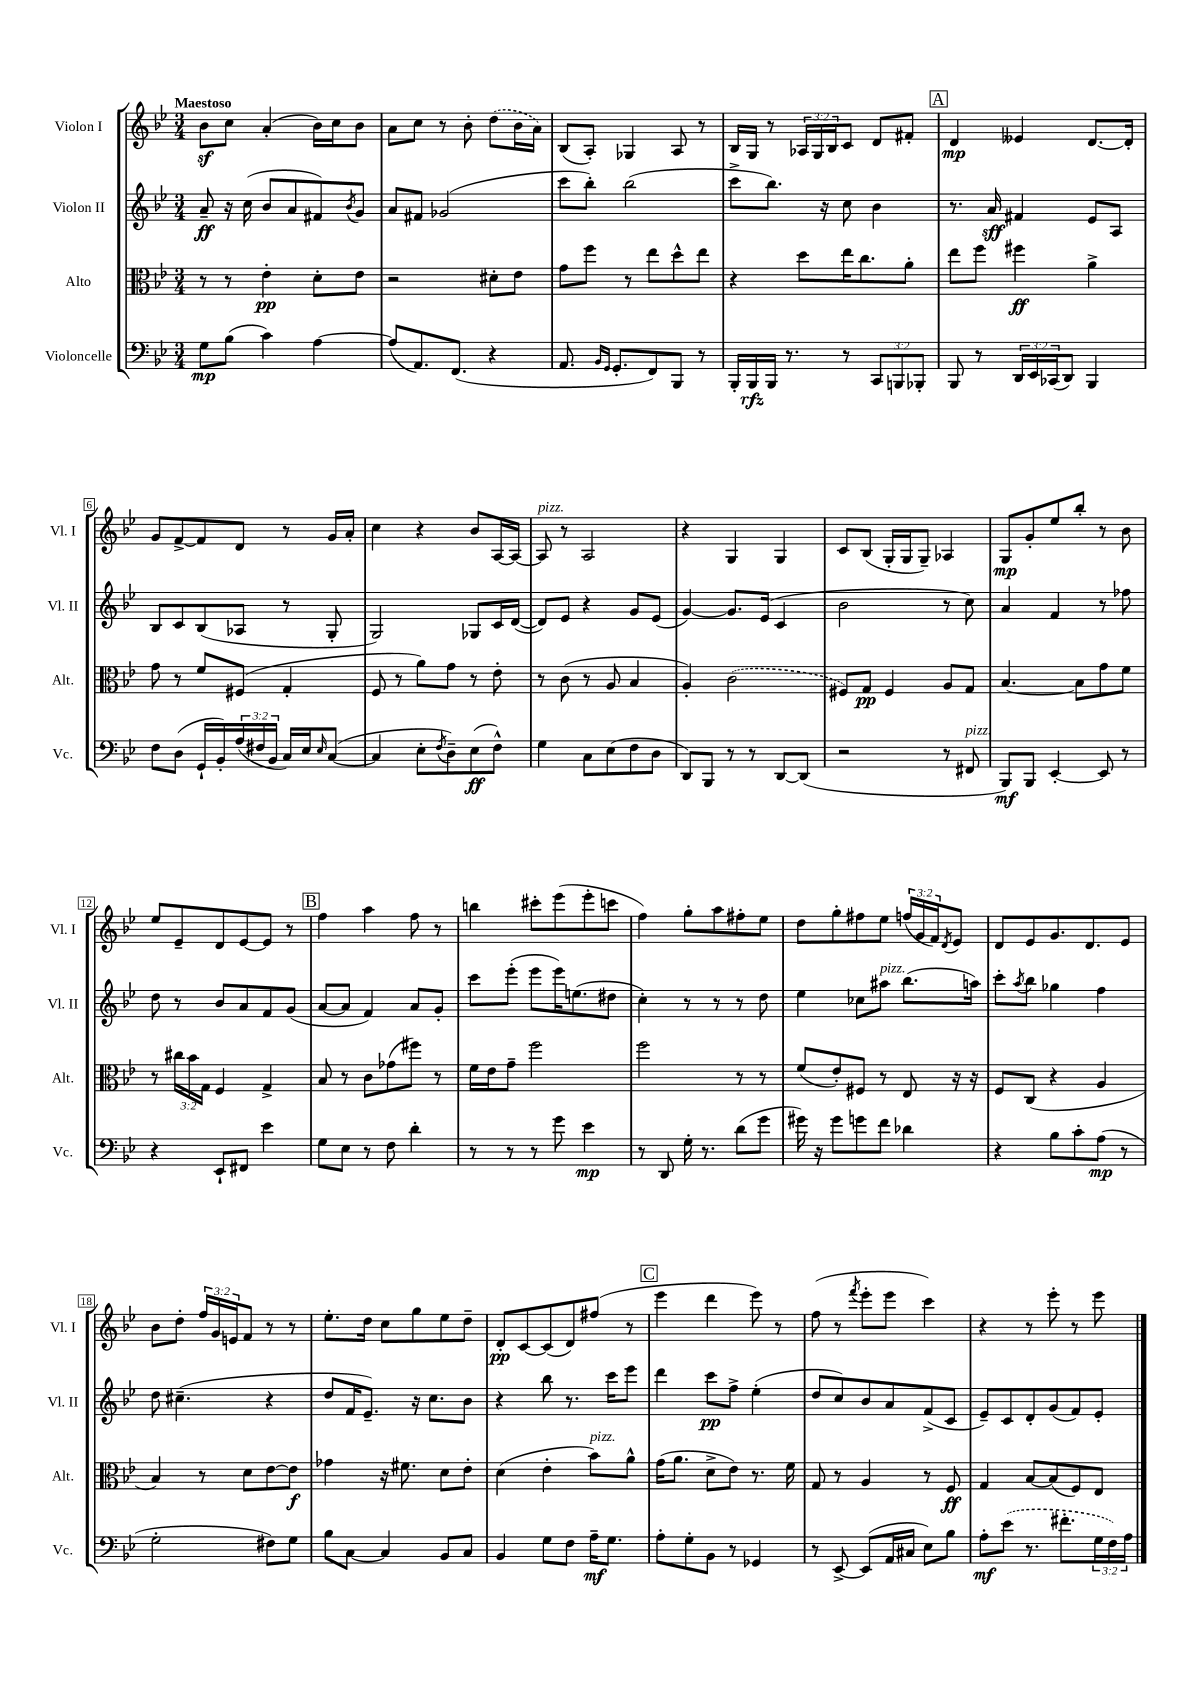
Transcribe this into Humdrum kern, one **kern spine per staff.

**kern	**dynam	**kern	**dynam	**kern	**dynam	**kern	**dynam
*part4	*part4	*part3	*part3	*part2	*part2	*part1	*part1
*staff4	*staff4	*staff3	*staff3	*staff2	*staff2	*staff1	*staff1
*I"Violoncelle	*	*I"Alto	*	*I"Violon II	*	*I"Violon I	*
*I'Vc.	*	*I'Alt.	*	*I'Vl. II	*	*I'Vl. I	*
*clefF4	*	*clefC3	*	*clefG2	*	*clefG2	*
*k[b-e-]	*	*k[b-e-]	*	*k[b-e-]	*	*k[b-e-]	*
*M3/4	*	*M3/4	*	*M3/4	*	*M3/4	*
=1	=1	=1	=1	=1	=1	=1	=1
!	!	!	!	!	!	!LO:TX:a:B:t=Maestoso	!
8G\L	mp	8r	.	8a~/	ff	8b-z\L	.
(8B-\J	.	8r	.	16r	.	8cc\J	.
.	.	.	.	(16cc\	.	.	.
4c\)	.	4e-'\	pp	8b-/L	.	(4a'/	.
.	.	.	.	8a/	.	.	.
[4A\	.	8d'\L	.	8f#X/)	.	16b-\LL)	.
.	.	.	.	.	.	16cc\J	.
.	.	.	.	8qb-/	.	.	.
.	.	8e-\J	.	8g/J	.	8b-\J	.
=2	=2	=2	=2	=2	=2	=2	=2
(8A/L]	.	2r	.	8a/L	.	8a\L	.
8.AA/)	.	.	.	8f#X/J	.	8cc\J	.
.	.	.	.	(2g-X/	.	8r	.
(8.FF/J	.	.	.	.	.	.	.
.	.	.	.	.	.	8b-'\	.
4r	.	8d#X'\L	.	.	.	(8dd\L	.
.	.	8e-\J	.	.	.	16b-\L	.
.	.	.	.	.	.	16a\JJ)	.
=3	=3	=3	=3	=3	=3	=3	=3
8.AA/	.	8g\L	.	8ccc\L	.	(8B-/L	.
.	.	8ff\J	.	8bb-'\J)	.	8A'/J)	.
16qqBB-/LL	.	.	.	.	.	.	.
16qqGG/JJ	.	.	.	.	.	.	.
8.GG'/L	.	.	.	.	.	.	.
.	.	8r	.	(2bb-\	.	4G-X/	.
8FF/)	.	8ee-\L	.	.	.	.	.
8BBB-/J	.	8dd^^\	.	.	.	8A/	.
8r	.	8ee-\J	.	.	.	8r	.
=4	=4	=4	=4	=4	=4	=4	=4
16BBB-'/LL	.	4r	.	8ccc^\L	.	16B-/LL	.
16BBB-/	rfz	.	.	.	.	16G/JJ	.
16BBB-/JJ	.	.	.	8.bb-\J)	.	8r	.
8.r	.	.	.	.	.	.	.
.	.	8dd\L	.	.	.	24A-X/LL	.
.	.	.	.	.	.	24G/	.
.	.	.	.	16r	.	.	.
.	.	.	.	.	.	24B-/J	.
8r	.	16ee-\K	.	8cc\	.	8c/J	.
.	.	8.cc\	.	.	.	.	.
12CC/L	.	.	.	4b-\	.	8d/L	.
12BBBn/	.	.	.	.	.	.	.
.	.	8a'\J	.	.	.	8f#X'/J	.
12BBB-X'/J	.	.	.	.	.	.	.
!!LO:REH:place=s1:t=A
=5	=5	=5	=5	=5	=5	=5	=5
8BBB-/	.	8ee-\L	.	8.r	.	4d/	mp
8r	.	8ff\J	.	.	.	.	.
.	.	.	.	16a/	sff	.	.
24DD/LL	.	4ff#X\	ff	4f#X/	.	4e--X/	.
24EE-/	.	.	.	.	.	.	.
(24CC-X/J	.	.	.	.	.	.	.
8DD/J)	.	.	.	.	.	.	.
4BBB-/	.	4a^\	.	8e-/L	.	[8.d/L	.
.	.	.	.	8A/J	.	.	.
.	.	.	.	.	.	16d'/Jk]	.
!!LO:LB:g=z
=6	=6	=6	=6	=6	=6	=6	=6
8F\L	.	8g\	.	8B-/L	.	8g/L	.
(8D\J	.	8r	.	8c/	.	[8f^/	.
16GG`/LL	.	8f/L	.	(8B-/	.	8f/]	.
16BB-'/)	.	.	.	.	.	.	.
(24A/	.	(8F#X/J	.	8A-X/J	.	8d/J	.
24F#X/	.	.	.	.	.	.	.
24BB-/JJ	.	.	.	.	.	.	.
16C/LL)	.	4G'/	.	8r	.	8r	.
16E-/J	.	.	.	.	.	.	.
16qqE-/	.	.	.	.	.	.	.
([8C/J	.	.	.	8G'/	.	16g/LL	.
.	.	.	.	.	.	16a'/JJ	.
=7	=7	=7	=7	=7	=7	=7	=7
4C/]	.	8F/	.	2G/)	.	4cc\	.
.	.	8r	.	.	.	.	.
8E-'\L	.	8a\L)	.	.	.	4r	.
8qF/	.	.	.	.	.	.	.
8D~\)	.	8g\J	.	.	.	.	.
(8E-\	ff	8r	.	8G-X/L	.	8b-/L	.
8F^^\J)	.	8e-'\	.	16c/L	.	[16A/L	.
.	.	.	.	([16d/JJ	.	16A/JJ_	.
=8	=8	=8	=8	=8	=8	=8	=8
!	!	!	!	!	!	!LO:TX:a:i:t=pizz.	!
4G\	.	8r	.	8d/L])	.	8A/]	.
.	.	(8c\	.	8e-/J	.	8r	.
8C\L	.	8r	.	4r	.	2A/	.
(8E-\	.	8A/	.	.	.	.	.
8F\	.	4B-/	.	8g/L	.	.	.
8D\J	.	.	.	(8e-/J	.	.	.
=9	=9	=9	=9	=9	=9	=9	=9
8DD/L)	.	4A'/)	.	[4g/)	.	4r	.
8BBB-/J	.	.	.	.	.	.	.
8r	.	(2c\	.	8.g/L]	.	4G/	.
8r	.	.	.	.	.	.	.
.	.	.	.	(16e-/Jk	.	.	.
[8DD/L	.	.	.	4c/	.	4G/	.
(8DD/J]	.	.	.	.	.	.	.
=10	=10	=10	=10	=10	=10	=10	=10
2r	.	8F#X/L)	.	2b-\	.	8c/L	.
.	.	8G/J	pp	.	.	(8B-/J	.
.	.	4F#/	.	.	.	16G'/LL	.
.	.	.	.	.	.	16G/J	.
.	.	.	.	.	.	8G~/J)	.
8r	.	8A/L	.	8r	.	4A-X/	.
!LO:TX:a:i:t=pizz.	!	!	!	!	!	!	!
8FF#X/	.	8G/J	.	8cc\)	.	.	.
=11	=11	=11	=11	=11	=11	=11	=11
8BBB-/L)	mf	[4.B-/	.	4a/	.	8G/L	mp
8BBB-/J	.	.	.	.	.	8g'/	.
[4EE-'/	.	.	.	4f/	.	8ee-/	.
.	.	8B-\L]	.	.	.	8bb-'/J	.
8EE-/]	.	8g\	.	8r	.	8r	.
8r	.	8f\J	.	8ff-X\	.	8b-\	.
!!LO:LB:g=z
=12	=12	=12	=12	=12	=12	=12	=12
4r	.	8r	.	8dd\	.	8ee-/L	.
.	.	24cc#X\LL	.	8r	.	8e-~/	.
.	.	24b-\	.	.	.	.	.
.	.	24G\JJ	.	.	.	.	.
8EE-`/L	.	4F/	.	8b-/L	.	8d/	.
8FF#X/J	.	.	.	8a/	.	[8e-/	.
4e-\	.	4G^/	.	8f/	.	8e-/J]	.
.	.	.	.	(8g/J	.	8r	.
!!LO:REH:place=s1:t=B
=13	=13	=13	=13	=13	=13	=13	=13
8G\L	.	8B-/	.	[8a/L	.	4ff\	.
8E-\J	.	8r	.	8a/J]	.	.	.
8r	.	8c\L	.	4f/)	.	4aa\	.
8F\	.	(8g-X\	.	.	.	.	.
4d'\	.	8ff#X\J)	.	8a/L	.	8ff\	.
.	.	8r	.	8g'/J	.	8r	.
=14	=14	=14	=14	=14	=14	=14	=14
8r	.	16f\LL	.	8ccc\L	.	4bbn\	.
.	.	16e-\J	.	.	.	.	.
8r	.	8g~\J	.	(8eee-'\J	.	.	.
8r	.	2ff\	.	8eee-\L	.	8ccc#X'\L	.
8g\	.	.	.	16eee-\K)	.	(8eee-\	.
.	.	.	.	(8.een\	.	.	.
4e-\	mp	.	.	.	.	8eee-'\	.
.	.	.	.	8dd#X\J	.	8cccn\J	.
=15	=15	=15	=15	=15	=15	=15	=15
8r	.	2ff\	.	4cc'\)	.	4ff\)	.
8DD/	.	.	.	.	.	.	.
16G'\	.	.	.	8r	.	8gg'\L	.
8.r	.	.	.	.	.	.	.
.	.	.	.	8r	.	8aa\	.
(8d\L	.	8r	.	8r	.	8ff#X'\	.
8g\J	.	8r	.	8dd\	.	8ee-\J	.
=16	=16	=16	=16	=16	=16	=16	=16
16g#X\)	.	(8f/L	.	4ee-\	.	8dd\L	.
16r	.	.	.	.	.	.	.
8g#\L	.	8e-'/)	.	.	.	8gg'\	.
8gn\	.	8F#X/J	.	8cc-X\L	.	8ff#X\	.
!	!	!	!	!LO:TX:a:i:t=pizz.	!	!	!
8f\J	.	8r	.	8aa#X\J	.	8ee-\J	.
4d-X\	.	8E-/	.	(8.bb-\L	.	(24ffn/LL	.
.	.	.	.	.	.	24g/	.
.	.	.	.	.	.	24f/J)	.
.	.	.	.	.	.	8qd/	.
.	.	16r	.	.	.	8e-/J	.
.	.	16r	.	16aan\Jk)	.	.	.
=17	=17	=17	=17	=17	=17	=17	=17
4r	.	8F/L	.	8ccc'\L	.	8d/L	.
.	.	.	.	8qaa/	.	.	.
.	.	(8C/J	.	8bb-\J	.	8e-/	.
8B-\L	.	4r	.	4gg-X\	.	8.g/	.
8c'\	.	.	.	.	.	.	.
.	.	.	.	.	.	8.d/	.
(8A\J	mp	4A/	.	4ff\	.	.	.
8r	.	.	.	.	.	8e-/J	.
!!LO:LB:g=z
=18	=18	=18	=18	=18	=18	=18	=18
2G'\	.	4B-/)	.	8dd\	.	8b-\L	.
.	.	.	.	(4.cc#X~\	.	8dd'\J	.
.	.	8r	.	.	.	24ff/LL	.
.	.	.	.	.	.	24g/	.
.	.	.	.	.	.	24en/J	.
.	.	8d\L	.	.	.	8f/J	.
8F#X\L)	.	[8e-\	.	4r	.	8r	.
8G\J	.	8e-\J]	f	.	.	8r	.
=19	=19	=19	=19	=19	=19	=19	=19
8B-\L	.	4g-X\	.	8dd/L	.	8.ee-'\L	.
[8C\J	.	.	.	16f/K	.	.	.
.	.	.	.	8.e-~/J)	.	16dd\Jk	.
4C/]	.	16r	.	.	.	8cc\L	.
.	.	8.f#X\	.	.	.	.	.
.	.	.	.	16r	.	8gg\	.
.	.	.	.	8.cc\L	.	.	.
8BB-/L	.	8d\L	.	.	.	8ee-\	.
8C/J	.	8e-'\J	.	8b-\J	.	8dd~\J	.
=20	=20	=20	=20	=20	=20	=20	=20
4BB-/	.	(4d\	.	4r	.	8d'/L	pp
.	.	.	.	.	.	[8c/	.
8G\L	.	4e-'\	.	8bb-\	.	(8c/]	.
8F\J	.	.	.	8.r	.	8d/)	.
!	!	!LO:TX:a:i:t=pizz.	!	!	!	!	!
16A~\KL	mf	8b-\L)	.	.	.	(8ff#X/J	.
8.G\J	.	.	.	16ccc\KL	.	.	.
.	.	8a^^\J	.	8eee-\J	.	8r	.
!!LO:REH:place=s1:t=C
=21	=21	=21	=21	=21	=21	=21	=21
8A'\L	.	(16g\KL	.	4ddd\	.	4eee-\	.
.	.	8.a\J	.	.	.	.	.
8G'\	.	.	.	.	.	.	.
8BB-\J	.	8d^\L	.	8ccc\L	pp	4ddd\	.
8r	.	8e-\J)	.	8ff^\J	.	.	.
4GG-X/	.	8.r	.	(4ee-'\	.	8eee-\)	.
.	.	.	.	.	.	8r	.
.	.	16f\	.	.	.	.	.
=22	=22	=22	=22	=22	=22	=22	=22
8r	.	8G/	.	8dd/L	.	(8ff\	.
[8EE-^/	.	8r	.	8cc/)	.	8r	.
.	.	.	.	.	.	8qfff/	.
(8EE-/L]	.	4A/	.	8b-/	.	8eee-'\L	.
16AA/L	.	.	.	8a/	.	8eee-\J	.
16C#X/JJ	.	.	.	.	.	.	.
8E-\L)	.	8r	.	(8f^/	.	4ccc\)	.
8B-\J	.	8F/	ff	8c/J	.	.	.
=23	=23	=23	=23	=23	=23	=23	=23
8A'\L	mf	4G/	.	8e-~/L)	.	4r	.
(8e-\J	.	.	.	8c/	.	.	.
8.r	.	[8B-/L	.	8d'/	.	8r	.
.	.	(8B-/]	.	(8g/	.	8eee-'\	.
8.f#X'\L	.	.	.	.	.	.	.
.	.	8F/)	.	8f/)	.	8r	.
24G\L	.	8E-/J	.	8e-'/J	.	8eee-\	.
24F\)	.	.	.	.	.	.	.
24A\JJ	.	.	.	.	.	.	.
==	==	==	==	==	==	==	==
*-	*-	*-	*-	*-	*-	*-	*-
